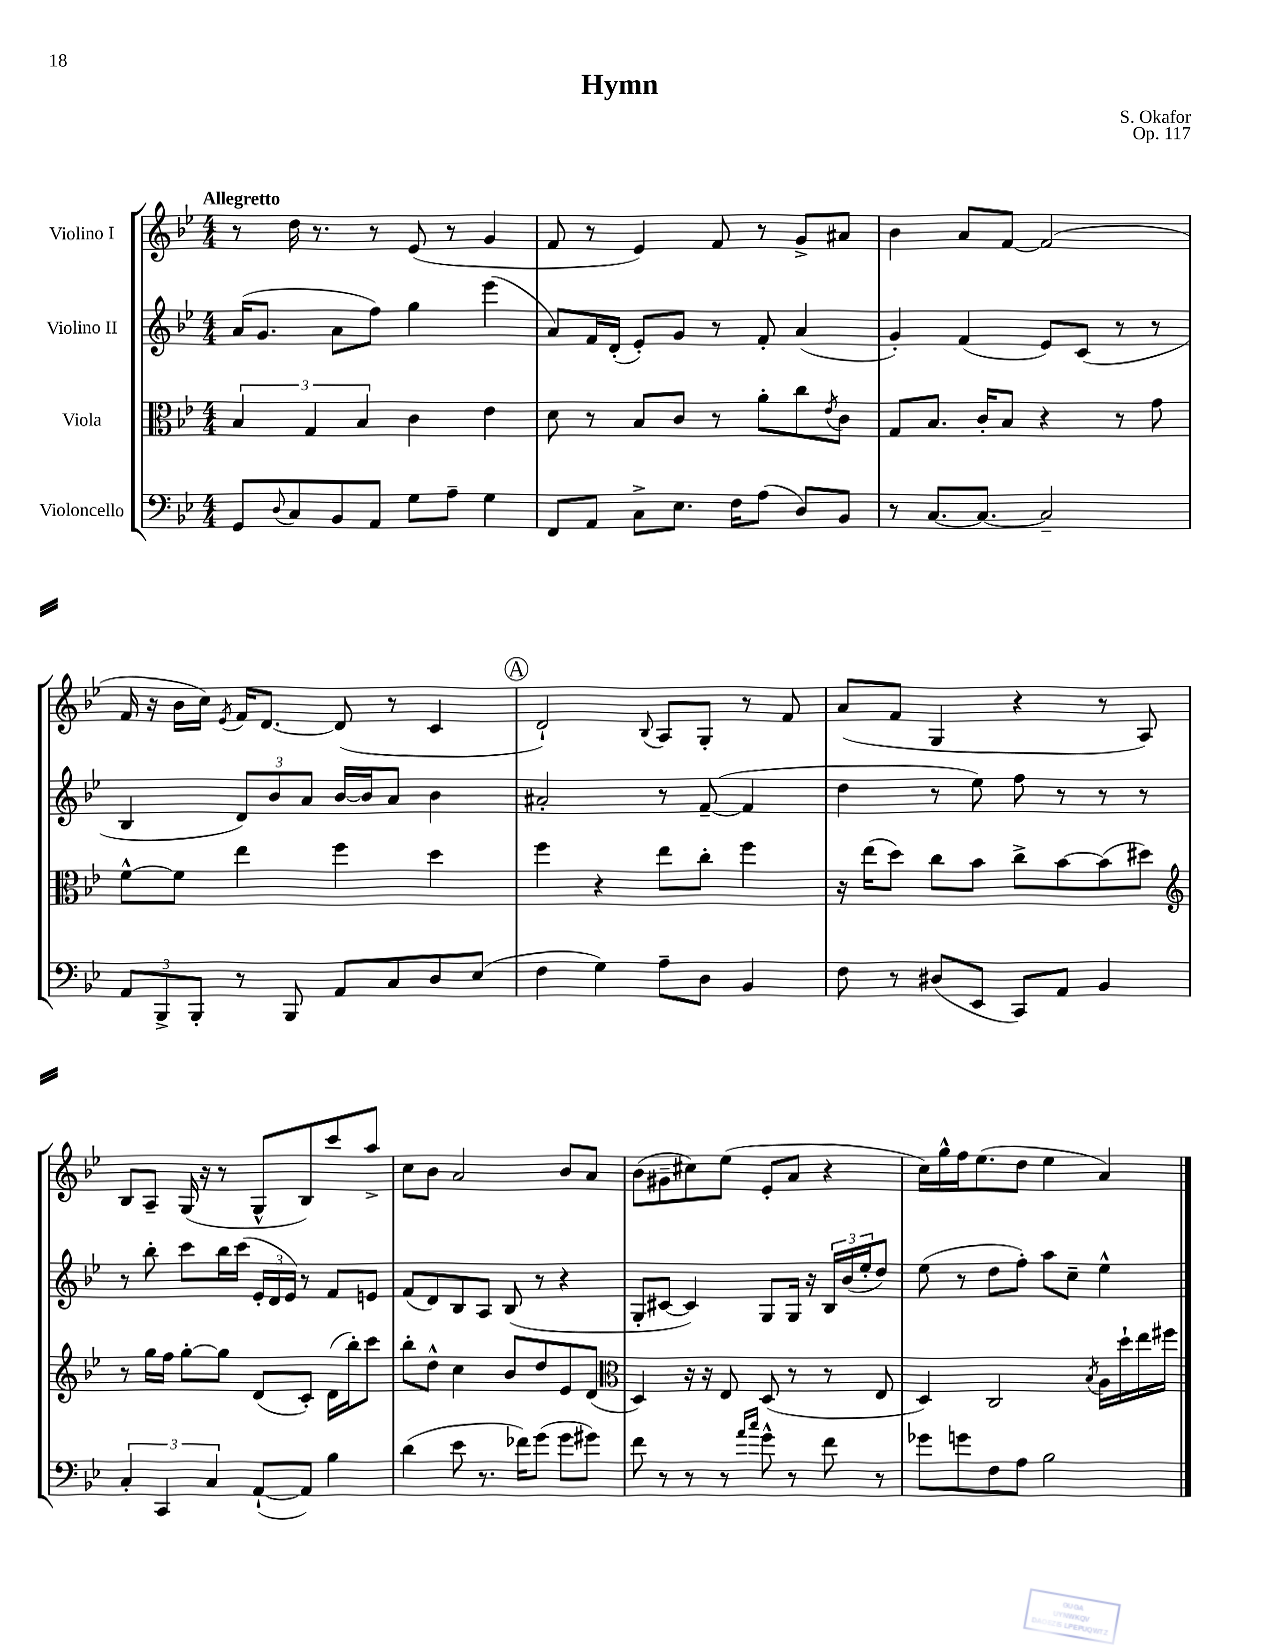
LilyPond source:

\header { title = "Hymn" composer = "S. Okafor" opus = "Op. 117" }
<<
\new StaffGroup <<
\new Staff = "s0" \with { instrumentName = "Violino I" } {
    \clef treble \key bes \major \numericTimeSignature \time 4/4 \tempo "Allegretto"
    r8 d''16 r8. r8 ees'8( r8 g'4 |
    f'8 r8 ees'4) f'8 r8 g'8-> ais'8 |
    bes'4 a'8 f'8~ f'2( |
    f'16 r16 bes'16 c''16) \acciaccatura { ees'8 } f'16 d'8.~ d'8( r8 c'4 |
    \mark \markup { \circle "A" } d'2-!) \appoggiatura { bes8 } a8 g8-. r8 f'8 |
    a'8( f'8 g4 r4 r8 a8) |
    bes8 a8-- g16( r16 r8 g8-^ bes8) c'''8 a''8-> |
    c''8 bes'8 a'2 bes'8 a'8 |
    bes'8( gis'8-- cis''8) ees''8( ees'8-. a'8 r4 |
    c''16) g''16-^ f''16 ees''8.( d''8 ees''4 a'4) \bar "|." |
}
\new Staff = "s1" \with { instrumentName = "Violino II" } {
    \clef treble \key bes \major \numericTimeSignature \time 4/4
    a'16( g'8. a'8 f''8) g''4 ees'''4( |
    a'8) f'16 d'16-.( ees'8-.) g'8 r8 f'8-. a'4( |
    g'4-.) f'4( ees'8) c'8( r8 r8 |
    bes4 \tuplet 3/2 { d'8) bes'8 a'8 } bes'16~ bes'16 a'8 bes'4 |
    \mark \markup { \circle "A" } ais'2-. r8 f'8~--( f'4 |
    d''4 r8 ees''8) f''8 r8 r8 r8 |
    r8 bes''8-. c'''8 bes''16 c'''16( \tuplet 3/2 { ees'16-. d'16 ees'16) } r8 f'8 e'8 |
    f'8( d'8) bes8 a8 bes8( r8 r4 |
    g8-. cis'8~ cis'4) g8 g16 r16 \tuplet 3/2 { bes16 bes'16( ees''16-. } d''8) |
    ees''8( r8 d''8 f''8-.) a''8 c''8-- ees''4-^ \bar "|." |
}
\new Staff = "s2" \with { instrumentName = "Viola" } {
    \clef alto \key bes \major \numericTimeSignature \time 4/4
    \tuplet 3/2 { bes4 g4 bes4 } c'4 ees'4 |
    d'8 r8 bes8 c'8 r8 a'8-. c''8 \acciaccatura { ees'8 } c'8 |
    g8 bes8. c'16-. bes8 r4 r8 g'8 |
    f'8~-^ f'8 ees''4 f''4 d''4 |
    \mark \markup { \circle "A" } f''4 r4 ees''8 c''8-. f''4 |
    r16 ees''16( d''8) c''8 bes'8 c''8-> bes'8~ bes'8( dis''8) |
    \clef treble r8 g''16 f''16 g''8~-. g''8 d'8( c'8-.) d'16( bes''16-.) c'''8 |
    bes''8-. d''8-^ c''4 bes'8 d''8 ees'8 d'8( |
    \clef alto d4) r16 r16 ees8 d8( r8 r8 ees8 |
    d4) c2 \acciaccatura { bes8 } a16 d''16-! ees''16 fis''16 \bar "|." |
}
\new Staff = "s3" \with { instrumentName = "Violoncello" } {
    \clef bass \key bes \major \numericTimeSignature \time 4/4
    g,8 \appoggiatura { d8 } c8 bes,8 a,8 g8 a8-- g4 |
    f,8 a,8 c8-> ees8. f16 a8( d8) bes,8 |
    r8 c8.~ c8.~ c2-- |
    \tuplet 3/2 { a,8 bes,,8-> bes,,8-. } r8 bes,,8 a,8 c8 d8 ees8( |
    \mark \markup { \circle "A" } f4 g4) a8-- d8 bes,4 |
    f8 r8 dis8( ees,8 c,8) a,8 bes,4 |
    \tuplet 3/2 { c4-. c,4 c4 } a,8~-!( a,8) bes4 |
    d'4( ees'8 r8. fes'16) g'8( g'8 gis'8) |
    f'8 r8 r8 r8 \grace { a'16 c''16 } g'8-^ r8 f'8 r8 |
    ges'8 g'8 f8 a8 bes2 \bar "|." |
}
>>
>>
\layout { \context { \Score \remove "Bar_number_engraver" } }
